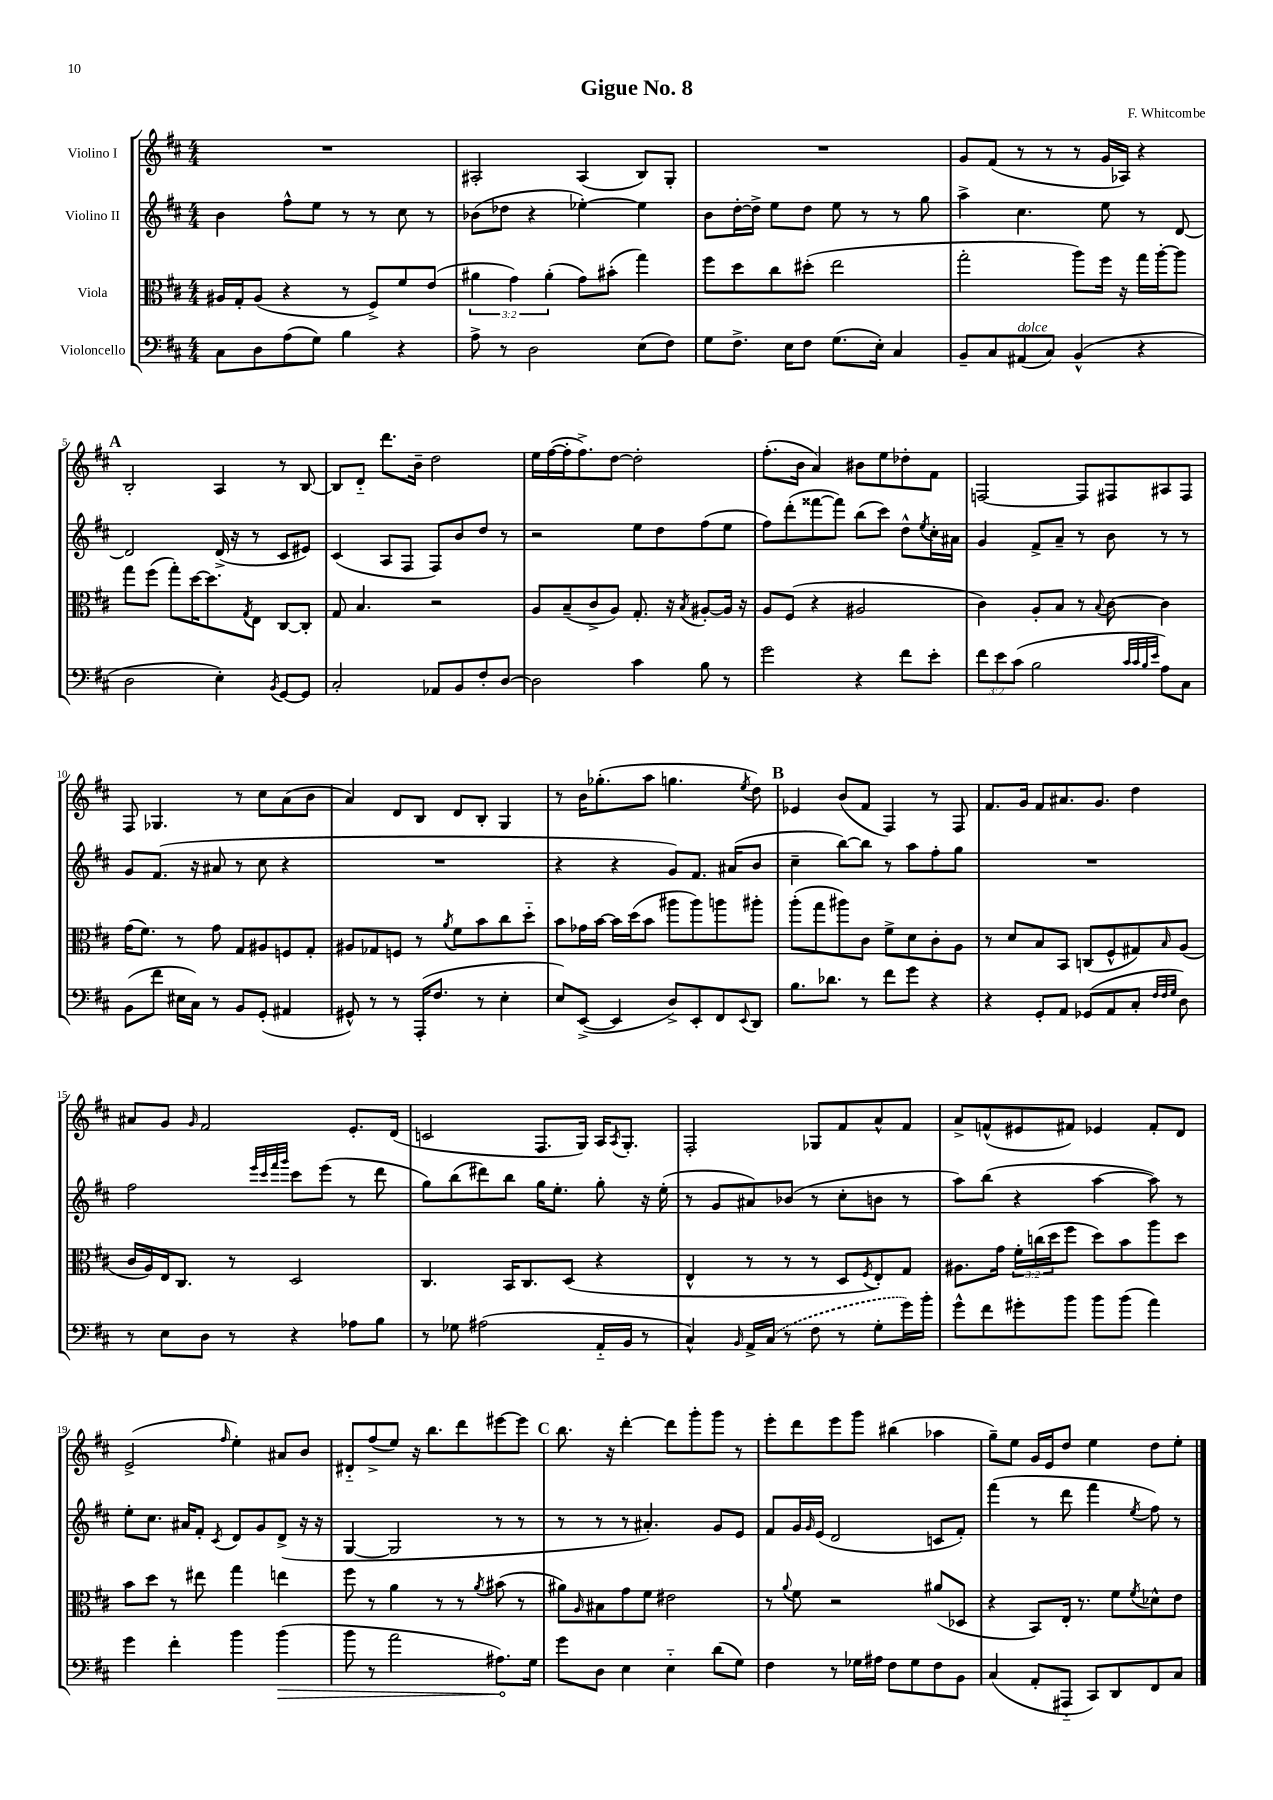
\header { title = "Gigue No. 8" composer = "F. Whitcombe" }
<<
\new StaffGroup <<
\new Staff = "s0" \with { instrumentName = "Violino I" } {
    \clef treble \key d \major \numericTimeSignature \time 4/4
    R1 |
    ais2-. ais4( b8) g8-. |
    R1 |
    g'8 fis'8( r8 r8 r8 g'16 aes16) r4 |
    \mark \markup { \bold "A" } b2-. a4 r8 b8~ |
    b8 d'8-_ d'''8. b'16-- d''2 |
    e''16 fis''16~( fis''16-. fis''8.->) d''8~ d''2-. |
    fis''8.-.( b'16 a'4) bis'8 e''8 des''8-. fis'8 |
    f2~ f8 fis8 ais8 fis8 |
    fis8 ges4. r8 cis''8 a'8( b'8 |
    a'4) d'8 b8 d'8 b8-. g4 |
    r8 b'16 ges''8.-.( a''8 g''4. \acciaccatura { e''8 } d''8) |
    \mark \markup { \bold "B" } ees'4 b'8( fis'8 fis4) r8 fis8 |
    fis'8. g'16 fis'8 ais'8. g'8. d''4 |
    ais'8 g'8 \grace { g'16 } fis'2 e'8.-. d'16( |
    c'2 fis8. g16) a16 \acciaccatura { a8 } g8.-. |
    fis2-. ges8 fis'8 a'8-^ fis'8 |
    a'8-> f'8-^( eis'8 fis'8) ees'4 fis'8-. d'8 |
    e'2->( \grace { fis''16 } e''4-.) ais'8 b'8 |
    dis'8-_ fis''8->( e''8) r16 b''8. d'''8 eis'''8~ eis'''8 |
    \mark \markup { \bold "C" } b''8. r16 d'''4~-. d'''8 g'''8-. g'''8 r8 |
    e'''8-. d'''8 e'''8 g'''8 bis''4( aes''4 |
    g''8--) e''8 g'16 e'16 d''8 e''4 d''8 e''8-. \bar "|." |
}
\new Staff = "s1" \with { instrumentName = "Violino II" } {
    \clef treble \key d \major \numericTimeSignature \time 4/4
    b'4 fis''8-^ e''8 r8 r8 cis''8 r8 |
    bes'8( des''8 r4 ees''4~-.) ees''4 |
    b'8 d''16~-. d''16-> e''8 d''8 e''8 r8 r8 g''8 |
    a''4-> cis''4. e''8 r8 d'8~ |
    \mark \markup { \bold "A" } d'2 d'16->( r16 r8 cis'8 eis'8) |
    cis'4( a8 fis8 fis8) b'8 d''8 r8 |
    r2 e''8 d''8 fis''8( e''8 |
    fis''8) d'''8-.( fisis'''8~ fisis'''8) b''8( cis'''8) d''8-^ \acciaccatura { e''8 } cis''16-. ais'16 |
    g'4 fis'8-> a'8-- r8 b'8 r8 r8 |
    g'8 fis'8.( r16 ais'8 r8 cis''8 r4 |
    R1 |
    r4 r4 g'8) fis'8. ais'16( b'8 |
    \mark \markup { \bold "B" } cis''4-- b''8~) b''8 r8 a''8 fis''8-. g''8 |
    R1 |
    fis''2 \grace { e'''32 cis'''32 fis'''32 g'''32 } cis'''8 e'''8( r8 d'''8 |
    g''8) b''8( dis'''8) b''8 g''16 e''8.-. g''8-. r16 e''16-.( |
    r8 g'8 ais'8) bes'8( r8 cis''8-. b'8 r8 |
    a''8) b''8( r4 a''4~ a''8) r8 |
    e''8-. cis''8. ais'16 fis'8-. \acciaccatura { cis'8 } d'8 g'8 d'8->( r16 r16 |
    g4~ g2 r8 r8 |
    \mark \markup { \bold "C" } r8 r8 r8 ais'4.-.) g'8 e'8 |
    fis'8 g'16 \grace { g'16 } e'16( d'2 c'8 fis'8-.) |
    fis'''4( r8 d'''8 fis'''4 \acciaccatura { e''8 } fis''8) r8 \bar "|." |
}
\new Staff = "s2" \with { instrumentName = "Viola" } {
    \clef alto \key d \major \numericTimeSignature \time 4/4 \override Staff.TupletNumber.text = #tuplet-number::calc-fraction-text
    ais16 g16-. ais8( r4 r8 fis8->) fis'8 e'8( |
    \tuplet 3/2 { ais'4 g'4) ais'4-.( } g'8) bis'8-.( g''4) |
    fis''8 d''8 cis''8 dis''8-.( e''2 |
    g''2-. a''8) fis''16 r16 g''16 a''16~-. a''8 |
    \mark \markup { \bold "A" } g''8 fis''8( g''8-.) d''16~ d''8. \acciaccatura { g8 } e8 cis8~ cis8-. |
    g8 b4. r2 |
    a8 b8--( cis'8-> a8) g8.-. r16 \acciaccatura { b8 } ais8~-. ais16 r16 |
    a8 fis8( r4 ais2 |
    cis'4) a8-. b8 r8 \appoggiatura { b8 } cis'8~ cis'4 |
    g'16( fis'8.) r8 g'8 g8 ais8 f8 g8-. |
    ais8 ges8 f8 r8 \acciaccatura { a'8 } fis'8 b'8 cis''8 d''8-_ |
    b'8 ges'16 b'16~ b'16 d''16( b'8 ais''8 ais''8) a''8 ais''8-. |
    \mark \markup { \bold "B" } a''8-.( g''8 ais''8) cis'8 fis'8-> d'8 cis'8-. a8 |
    r8 d'8 b8 b,8 c8( fis8-^ gis8) \grace { b16 } a8( |
    cis'16 a16) e16 cis8. r8 d2 |
    cis4. b,16 cis8. d8( r4 |
    e4-^ r8 r8 r8 d8 \acciaccatura { fis8 } e8-.) g8 |
    ais8. g'16 \tuplet 3/2 { fis'16-. c''16( d''16 } fis''8 d''8) b'8 a''8 d''8 |
    b'8 d''8 r8 eis''8 g''4 e''4 |
    fis''8 r8 a'4 r8 r8 \acciaccatura { a'8 } bis'8( r8 |
    \mark \markup { \bold "C" } ais'8) \grace { a16 } bis8 g'8 fis'8 eis'2 |
    r8 \appoggiatura { a'8 } fis'8 r2 ais'8( des8 |
    r4 b,8) e16-. r8. fis'8 \acciaccatura { fis'8 } des'8-^ e'8 \bar "|." |
}
\new Staff = "s3" \with { instrumentName = "Violoncello" } {
    \clef bass \key d \major \numericTimeSignature \time 4/4 \override Staff.TupletNumber.text = #tuplet-number::calc-fraction-text
    cis8 d8 a8( g8) b4 r4 |
    a8-> r8 d2 e8( fis8) |
    g8 fis8.-> e16 fis8 g8.( e16-.) cis4 |
    b,8-- cis8 ais,8^\markup { \italic "dolce" }( cis8) b,4-^( r4 |
    \mark \markup { \bold "A" } d2 e4-.) \acciaccatura { b,8 } g,8~ g,8 |
    cis2-. aes,8 b,8 fis8-. d8~ |
    d2 cis'4 b8 r8 |
    g'2 r4 fis'8 e'8-. |
    \tuplet 3/2 { fis'8 e'8 cis'8( } b2 \grace { cis'32 cis'32 b32 e'32 } a8) cis8 |
    b,8( fis'8 eis16 cis16) r8 b,8 g,8-.( ais,4 |
    gis,8-^) r8 r8 a,,16-.( fis8. r8 e4-. |
    e8) e,8~->( e,4 d8->) e,8-. fis,8 \appoggiatura { e,8 } d,8 |
    \mark \markup { \bold "B" } b8. des'8. r8 fis'8 g'8 r4 |
    r4 g,8-. a,8 ges,8( a,8 cis8-. \grace { fis32 fis32 g32 } d8) |
    r8 e8 d8 r8 r4 aes8 b8 |
    r8 ges8 ais2( a,16-_ b,16 r8 |
    cis4-^) \grace { b,16 } a,16-> \once \slurDashed cis16( r8 fis8 r8 g8-. g'16) b'16-. |
    g'8-^ fis'8 gis'8-. b'8 b'8 b'8( a'4) |
    g'4 fis'4-. b'4 \once \override Hairpin.circled-tip = ##t b'4\>( |
    b'8 r8 a'2 ais8.\!) g16 |
    \mark \markup { \bold "C" } g'8 d8 e4 e4-_ d'8( g8) |
    fis4 r8 ges16 ais16 fis8 ges8 fis8 b,8 |
    cis4( a,8-. ais,,8-_ cis,8) d,8 fis,8 cis8 \bar "|." |
}
>>
>>
